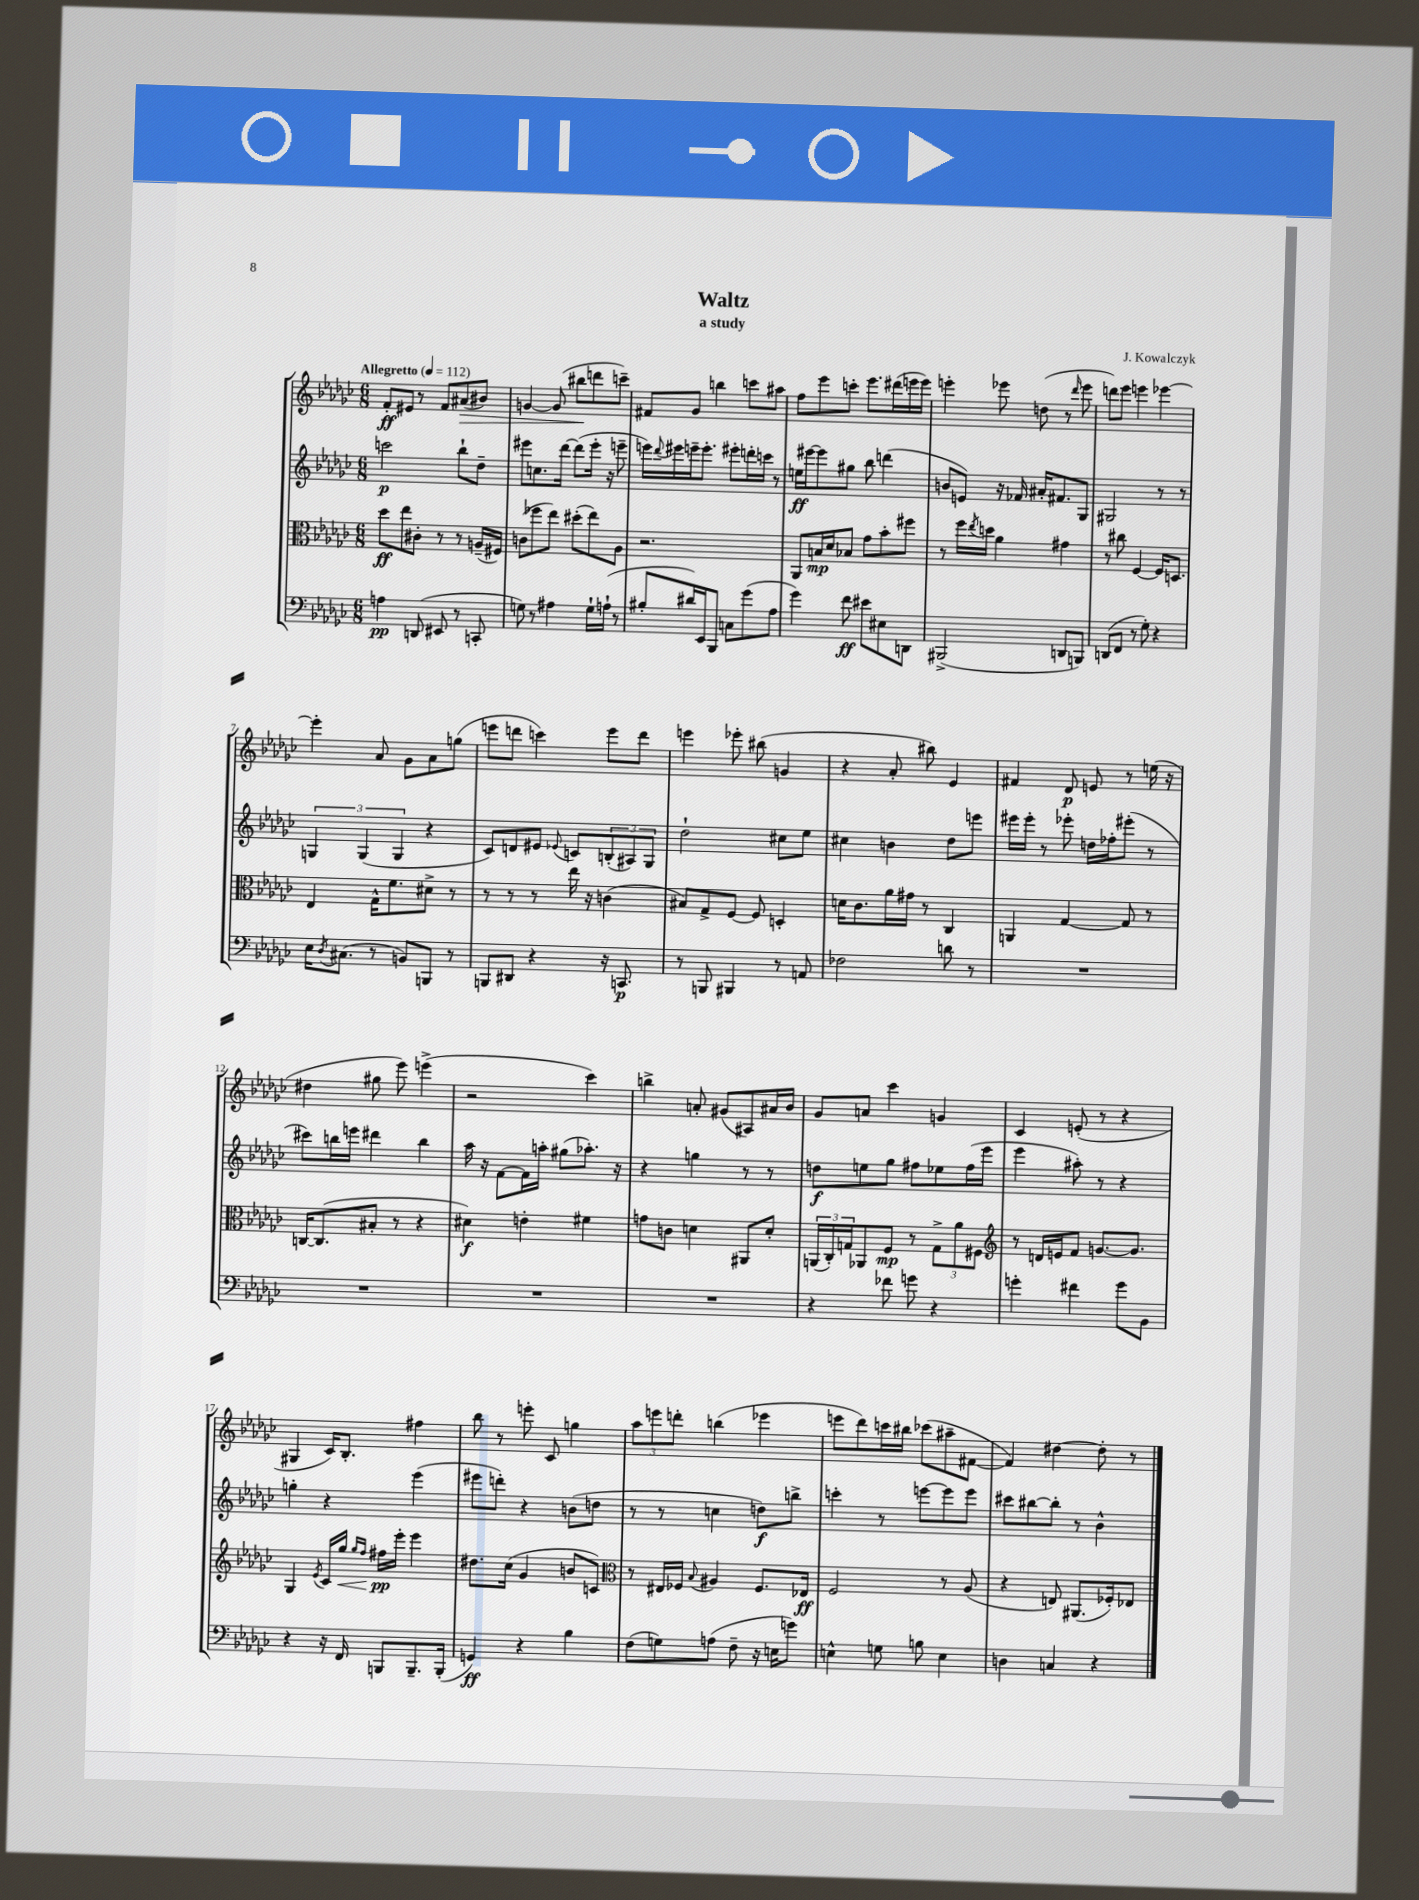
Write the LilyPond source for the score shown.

\header { title = "Waltz" composer = "J. Kowalczyk" subtitle = "a study" }
<<
\new StaffGroup <<
\new Staff = "s0" {
    \clef treble \key ges \major \numericTimeSignature \time 6/8 \tempo "Allegretto" 4 = 112
    f'8-.\ff eis'8 r8 f'8 ais'8\>( bis'8) |
    g'4~ g'8( bis''8\! d'''8 c'''8--) |
    fis'8 ges'8 b''4 c'''8 ais''8 |
    f''8 ees'''8 c'''8-. ees'''8. dis'''16( e'''16 e'''16) |
    e'''4-. ees'''8 d''8( r8 \grace { des'''16 } ees'''8 |
    d'''8) ees'''8 e'''4 ees'''4~ |
    ees'''4-. aes'8 ges'8 aes'8 g''8( |
    e'''8 d'''8 c'''4) e'''8 d'''8 |
    e'''4 ees'''8-. bis''8( g'4 |
    r4 aes'8-. bis''8) ees'4 |
    fis'4 des'8\p e'8 r8 e''16( r16 |
    dis''4 gis''8 ees'''8) e'''4->( |
    r2 ces'''4) |
    b''4-> a'8-. gis'8( ais8) ais'16 bes'16 |
    ges'8 a'8 ces'''4 g'4 |
    ces'4 e'8-.( r8 r4 |
    gis4 ces'16) bes8.-. fis''4 |
    bes''8 r8 e'''8-. ces'8 g''4 |
    \tuplet 3/2 { aes''8 e'''8 d'''8-. } b''4( ees'''4 |
    e'''8 des'''8) c'''16 bis''16 ces'''8( ais''8-- fis'8~ |
    fis'4) dis''4~ dis''8-. r8 \bar "|." |
}
\new Staff = "s1" {
    \clef treble \key ges \major \numericTimeSignature \time 6/8
    c'''2\p bes''8-! des''8-- |
    eis'''8 c''8. des'''16~ des'''8( eis'''16-. r16 e'''8-- |
    e'''16) \appoggiatura { des'''8 } eis'''16 e'''16-- e'''8.-. eis'''8-. d'''16-. c'''16 r8 |
    e''16\ff eis'''16~ eis'''8 gis''8 bes''8 d'''4( |
    b'8 e'8) r16 fes'16 ais'16-. fis'8. ges8 |
    gis2 r8 r8 |
    \tuplet 3/2 { g4 g4( g4 } r4 |
    ces'8) d'8 eis'8 \appoggiatura { ees'8 } c'8 \tuplet 3/2 { b8-.( ais8) ges8 } |
    des''2-! cis''8 ees''8 |
    cis''4 b'4 des''8 e'''8 |
    eis'''16 eis'''16-. r8 ees'''8-. d''16 fes''16-. eis'''8-.( r8 |
    cis'''8) b''16 e'''16 dis'''4 b''4 |
    aes''16 r16 f'8~ f'16 a''16-. gis''8( aes''8.-.) r16 |
    r4 g''4 r8 r8 |
    d''8\f e''8 ges''8 fis''8 ees''8 fis''16( ees'''16 |
    ees'''4 ais''8-.) r8 r4 |
    g''4-. r4 ees'''4( |
    eis'''8 d'''8-.) r4 b'8( d''8 |
    r8 r8 c''4 d''8\f) b''8-> |
    c'''4-. r8 e'''8~ e'''8 e'''8 |
    cis'''8 bis''8~ bis''8-. r8 bes'4-^ \bar "|." |
}
\new Staff = "s2" {
    \clef alto \key ges \major \numericTimeSignature \time 6/8
    des''8\ff ees''8 cis'8-. r8 r8 a16--( fis16) |
    c'8( fes''8 ees''8) dis''8-.( ees''8) aes8 |
    r2. |
    aes,8 b16\mp des'16 bes8 ges'8 bes'8-. fis''8 |
    r8 f''16 \acciaccatura { ees''8 } d''16 aes'4 gis'4 |
    r8 cis''8 f4~ f16 d8. |
    ees4 ges16-^ f'8. dis'8-> r8 |
    r8 r8 r8 ees''16 r16 c'4( |
    bis8) ges8-> f8~ f8 d4-. |
    d'16 ces'8. aes'16 gis'16 r8 ces4 |
    a,4 ges4~ ges8 r8 |
    c16~ c8.( bis8-. r8 r4 |
    dis'4\f) e'4-. fis'4 |
    g'8 c'8 d'4 ais,8 d'8-. |
    \tuplet 3/2 { a,16( ces16-.) g16 } aes,8 f8\mp r8 \tuplet 3/2 { g8-> aes'8 fis8 } |
    \clef treble r8 d'16 e'16 f'8 g'8.~ g'8. |
    ges4 \acciaccatura { ees'8 } ces'16 ges''16\< \grace { ges''16 f''16 } fis''16\pp\! ees'''16-. ees'''4 |
    dis''8. ces''16( ges'4 b'8 c'8) |
    \clef alto r8 eis16 fes16 \appoggiatura { bes8 } ais4 fes8. ees16\ff |
    f2 r8 aes8( |
    r4 e8) ais,8.( fes16-.) ees8 \bar "|." |
}
\new Staff = "s3" {
    \clef bass \key ges \major \numericTimeSignature \time 6/8
    a4\pp d,8( eis,8 r8 c,8-. |
    g8) r8 ais4 g16-! a16-!( r8 |
    bis8-. dis'16) ees,16 bes,,8 c8 ges'8( aes8 |
    ges'4) f'8\ff eis'8 eis8 d,8 |
    bis,,2->( d,8 b,,8) |
    d,8( f,8 r8 ges8-.) r4 |
    ees16 \acciaccatura { des8 } cis8.( r8 b,8) b,,8 r8 |
    b,,8 dis,8 r4 r16 c,8.\p |
    r8 b,,8 bis,,4 r8 a,8 |
    fes2 d'8 r8 |
    R2. |
    R2. |
    R2. |
    R2. |
    r4 fes'8 g'8 r4 |
    g'4-. fis'4 g'8 bes,8 |
    r4 r16 f,16 b,,8 b,,8.-- b,,16-.( |
    g,4\ff) r4 bes4 |
    f8( g8) a8( f8-- r16 e16 g'8) |
    e4-^ g8 b8 e4 |
    d4 c4 r4 \bar "|." |
}
>>
>>
